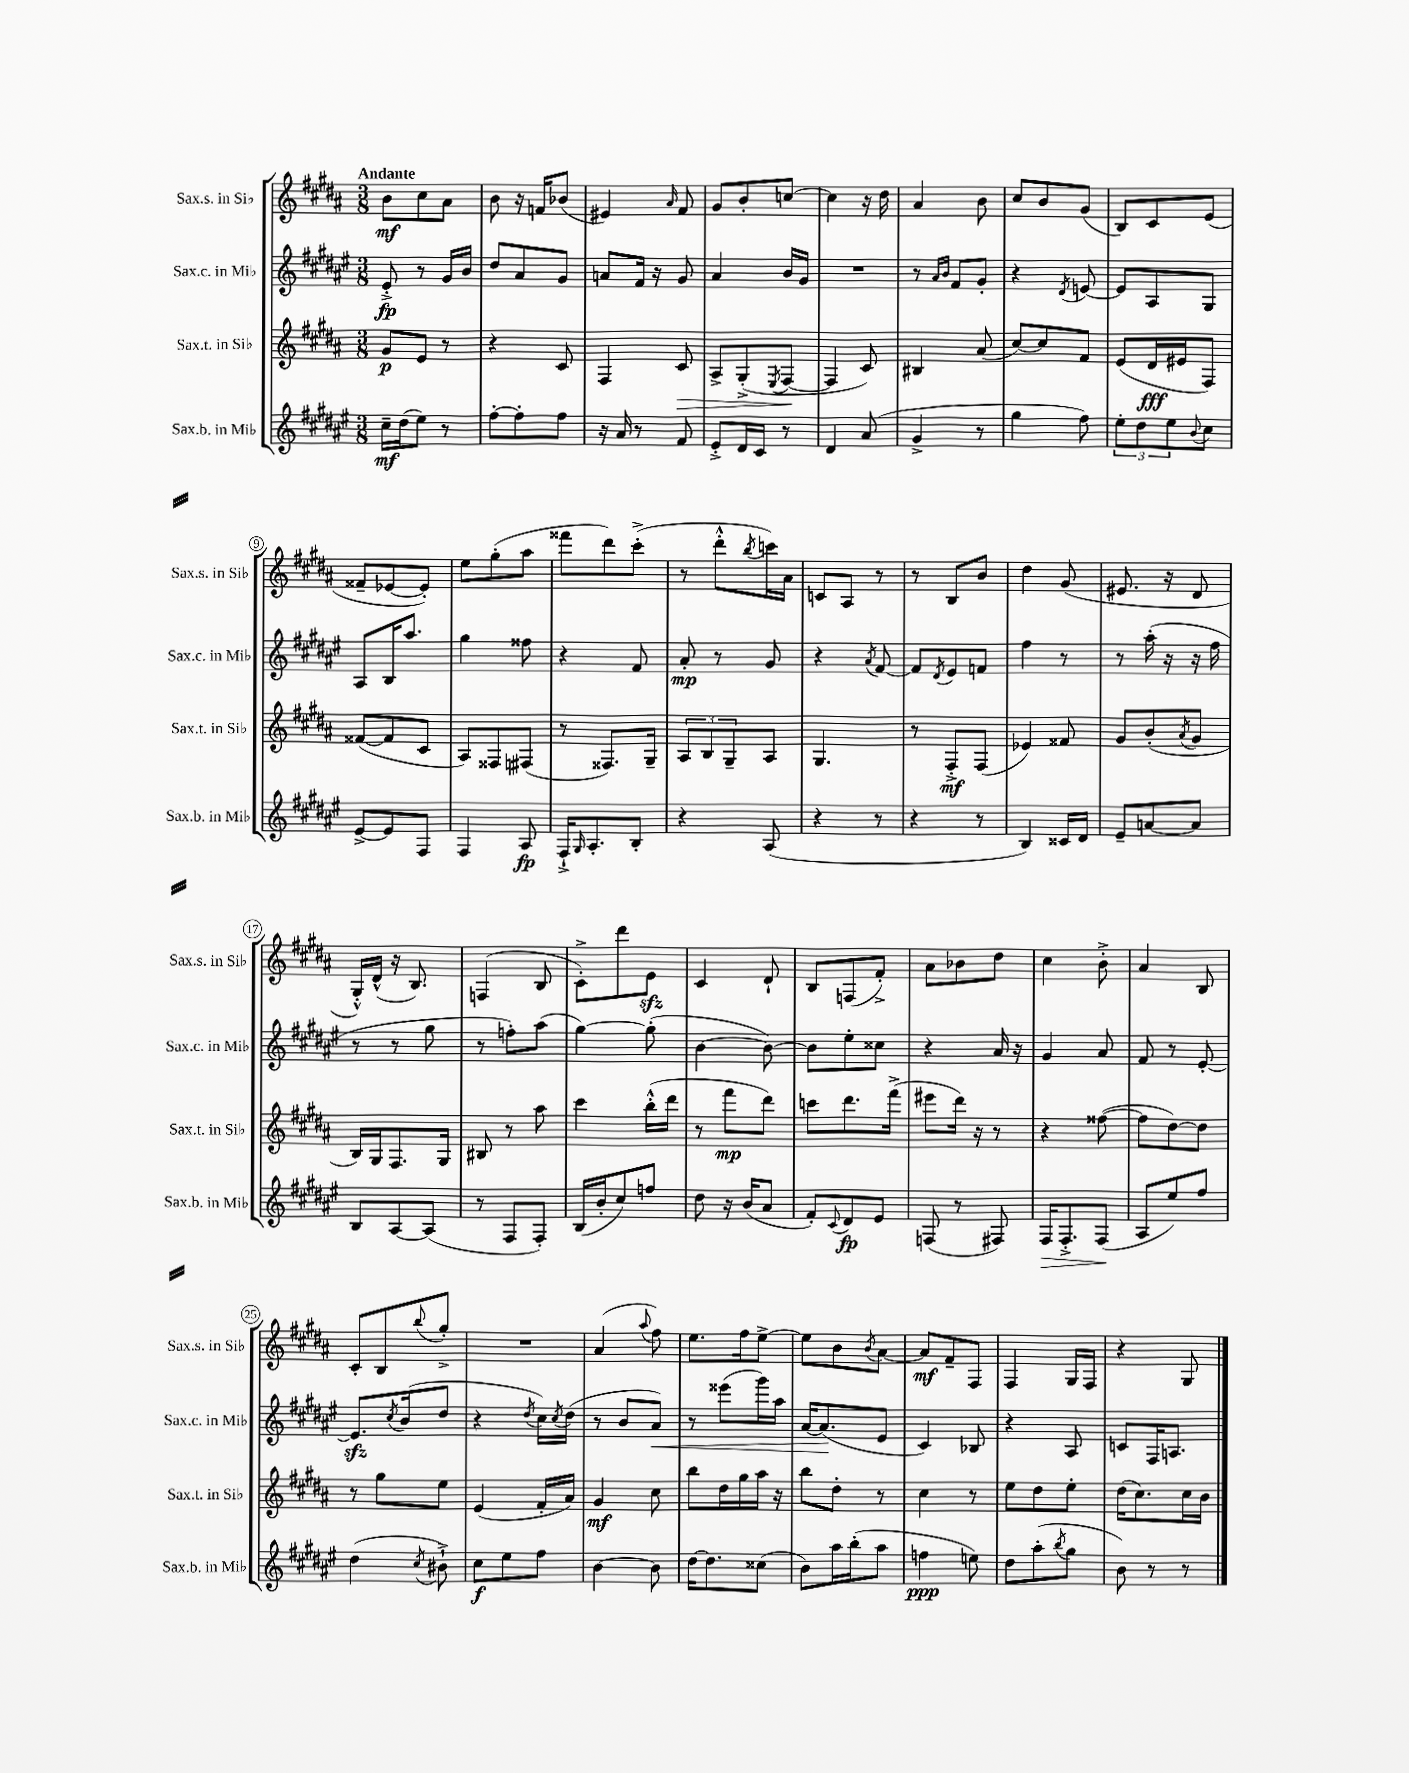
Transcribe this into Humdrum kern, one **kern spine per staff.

**kern	**dynam	**kern	**dynam	**kern	**dynam	**kern	**dynam
*part4	*part4	*part3	*part3	*part2	*part2	*part1	*part1
*staff4	*staff4	*staff3	*staff3	*staff2	*staff2	*staff1	*staff1
*I"Sax.b. in Mi♭	*	*I"Sax.t. in Si♭	*	*I"Sax.c. in Mi♭	*	*I"Sax.s. in Si♭	*
*I'Sax.b. in Mi♭	*	*I'Sax.t. in Si♭	*	*I'Sax.c. in Mi♭	*	*I'Sax.s. in Si♭	*
*clefG2	*	*clefG2	*	*clefG2	*	*clefG2	*
*k[f#c#g#d#a#e#]	*	*k[f#c#g#d#a#]	*	*k[f#c#g#d#a#e#]	*	*k[f#c#g#d#a#]	*
*M3/8	*	*M3/8	*	*M3/8	*	*M3/8	*
=1	=1	=1	=1	=1	=1	=1	=1
!	!	!	!	!	!	!LO:TX:a:B:t=Andante	!
16cc#~\LL	mf	8g#/L	p	8e#'^/	fp	8b\L	mf
(16dd#\J	.	.	.	.	.	.	.
8ee#\J)	.	8e/J	.	8r	.	8cc#\	.
8r	.	8r	.	16g#/LL	.	8a#\J	.
.	.	.	.	16b/JJ	.	.	.
=2	=2	=2	=2	=2	=2	=2	=2
[8ff#'\L	.	4r	.	8dd#/L	.	8b\	.
8ff#'\]	.	.	.	8a#/	.	16r	.
.	.	.	.	.	.	16fn/KL	.
8ff#\J	.	8c#/	.	8g#/J	.	(8b-X/J	.
=3	=3	=3	=3	=3	=3	=3	=3
16r	.	4F#/	.	8an/L	.	4e#X/)	.
16a#/	.	.	.	.	.	.	.
8r	.	.	.	16f#/Jk	.	.	.
.	.	.	.	16r	.	.	.
.	.	.	.	.	.	16qqa#/	.
!	!	!	!LO:HP:b	!	!	!	!
8f#/	.	8c#/	>	8g#/	.	8f#/	.
=4	=4	=4	=4	=4	=4	=4	=4
8e#'^/L	.	8A#^/L	.	4a#/	.	8g#/L	.
16d#/L	.	(8G#'^/	.	.	.	8b'/	.
16c#/JJ	.	.	.	.	.	.	.
.	.	8qE/	.	.	.	.	.
8r	.	[8F#/J	.	16b/LL	.	[8ccn/J	.
.	.	.	.	16g#/JJ	.	.	.
.	.	.	]	.	.	.	.
=5	=5	=5	=5	=5	=5	=5	=5
4d#/	.	4F#/]	.	4.r	.	4cc\]	.
(8a#/	.	8c#/)	.	.	.	16r	.
.	.	.	.	.	.	16dd#\	.
=6	=6	=6	=6	=6	=6	=6	=6
4g#^/	.	4B#X/	.	8r	.	4a#/	.
.	.	.	.	16qqa#/LL	.	.	.
.	.	.	.	16qqb/JJ	.	.	.
.	.	.	.	8f#/L	.	.	.
8r	.	(8a#/	.	8g#'/J	.	8b\	.
=7	=7	=7	=7	=7	=7	=7	=7
4gg#\	.	[8cc#/L)	.	4r	.	8cc#/L	.
.	.	8cc#/]	.	.	.	8b/	.
.	.	.	.	8qd#/	.	.	.
8ff#\)	.	8f#/J	.	[8en/	.	(8g#/J	.
=8	=8	=8	=8	=8	=8	=8	=8
12ee#'\L	.	(8e/L	.	8e/L]	.	8B/L)	.
12dd#\	.	.	.	.	.	.	.
.	.	16d#/L	fff	8A#/	.	8c#/	.
12ee#\	.	.	.	.	.	.	.
.	.	16e#X/J	.	.	.	.	.
8qqb/	.	.	.	.	.	.	.
8cc#\J	.	8F#/J)	.	8G#/J	.	(8e/J	.
!!LO:LB:g=z
=9	=9	=9	=9	=9	=9	=9	=9
[8e#^/L	.	([8f##X/L	.	8A#/L	.	8f##X~/L	.
8e#/]	.	8f##/]	.	16B/K	.	[8e-X/	.
.	.	.	.	8.aa#/J	.	.	.
8F#/J	.	8c#/J	.	.	.	8e-'/J])	.
=10	=10	=10	=10	=10	=10	=10	=10
4F#/	.	8A#/L)	.	4gg#\	.	8ee\L	.
.	.	8F##X/	.	.	.	(8gg#'\	.
8A#/	fp	(8F#X/J	.	8ff##X\	.	8aa#\J	.
=11	=11	=11	=11	=11	=11	=11	=11
16F#`^/KL	.	8r	.	4r	.	8fff##X\L	.
16qqG#/	.	.	.	.	.	.	.
8.A#'/	.	.	.	.	.	.	.
.	.	8.F##X/L)	.	.	.	8ddd#\)	.
8B'/J	.	.	.	8f#/	.	(8ccc#'^\J	.
.	.	16G#~/Jk	.	.	.	.	.
=12	=12	=12	=12	=12	=12	=12	=12
4r	.	12A#/L	.	8a#'/	mp	8r	.
.	.	12B/	.	.	.	.	.
.	.	.	.	8r	.	8ddd#'^^\L	.
.	.	12G#~/	.	.	.	.	.
.	.	.	.	.	.	8qbb/	.
(8A#/	.	8A#/J	.	8g#/	.	16cccn\L)	.
.	.	.	.	.	.	16a#\JJ	.
=13	=13	=13	=13	=13	=13	=13	=13
4r	.	4.G#/	.	4r	.	8cn/L	.
.	.	.	.	.	.	8A#/J	.
.	.	.	.	8qa#/	.	.	.
8r	.	.	.	[8f#/	.	8r	.
=14	=14	=14	=14	=14	=14	=14	=14
4r	.	8r	.	8f#/L]	.	8r	.
.	.	.	.	8qd#/	.	.	.
.	.	8F#'^/L	mf	8e#/	.	8B/L	.
8r	.	(8F#/J	.	8fn/J	.	8b/J	.
=15	=15	=15	=15	=15	=15	=15	=15
4B/)	.	4e-X/)	.	4ff#\	.	4dd#\	.
16c##X/LL	.	8f##X/	.	8r	.	(8g#/	.
16d#/JJ	.	.	.	.	.	.	.
=16	=16	=16	=16	=16	=16	=16	=16
8e#~/L	.	8g#/L	.	8r	.	8.e#X/	.
[8an/	.	(8b'/	.	(16aa#'\	.	.	.
.	.	.	.	16r	.	16r	.
.	.	8qa#/	.	.	.	.	.
8a/J]	.	8g#/J	.	16r	.	8d#/	.
.	.	.	.	16ff#\	.	.	.
!!LO:LB:g=z
=17	=17	=17	=17	=17	=17	=17	=17
8B/L	.	16B/LL)	.	8r	.	16G#'^^/LL)	.
.	.	16G#/J	.	.	.	(16d#^^/JJ	.
[8A#/	.	8.F#/	.	8r	.	16r	.
.	.	.	.	.	.	8.B/)	.
(8A#/J]	.	.	.	8gg#\	.	.	.
.	.	16G#/Jk	.	.	.	.	.
=18	=18	=18	=18	=18	=18	=18	=18
8r	.	8B#X/	.	8r	.	(4Fn/	.
8F#/L	.	8r	.	8ffn'\L)	.	.	.
8F#'/J)	.	8aa#\	.	(8aa#\J	.	8B/	.
=19	=19	=19	=19	=19	=19	=19	=19
(16B/LL	.	4ccc#\	.	[4gg#\)	.	8c#'^\L)	.
16b'/J	.	.	.	.	.	.	.
8cc#/)	.	.	.	.	.	8ddd#\	.
8ffn/J	.	(16bb'^^\LL	.	(8gg#'\]	.	8ezz\J	.
.	.	16ddd#\JJ	.	.	.	.	.
=20	=20	=20	=20	=20	=20	=20	=20
8dd#\	.	8r	.	[4b\	.	4c#/	.
16r	.	8fff#\L	mp	.	.	.	.
(16b/KL	.	.	.	.	.	.	.
8a#/J	.	8ddd#\J)	.	8b\_)	.	8d#`/	.
=21	=21	=21	=21	=21	=21	=21	=21
8f#'/L)	.	8cccn\L	.	8b\L]	.	8B/L	.
8qqc#/	.	.	.	.	.	.	.
8d#/	fp	8.ddd#\	.	8ee#'\	.	(8Fn/	.
8e#/J	.	.	.	8cc##X\J	.	8f#'^/J)	.
.	.	(16fff#^\Jk	.	.	.	.	.
=22	=22	=22	=22	=22	=22	=22	=22
(8Fn/	.	8eee#X\L	.	4r	.	8a#\L	.
8r	.	16ddd#\Jk)	.	.	.	8b-X\	.
.	.	16r	.	.	.	.	.
8F#X/)	.	8r	.	16a#/	.	8dd#\J	.
.	.	.	.	16r	.	.	.
=23	=23	=23	=23	=23	=23	=23	=23
!	!LO:HP:b	!	!	!	!	!	!
16F#/KL	>	4r	.	4g#/	.	4cc#\	.
8.F#'^/	.	.	.	.	.	.	.
(8F#/J	.	([8ff##X\	.	8a#/	.	8b'^\	.
.	]	.	.	.	.	.	.
=24	=24	=24	=24	=24	=24	=24	=24
8A#/L	.	8ff##\L]	.	8f#/	.	4a#/	.
8ee#/)	.	[8dd#\)	.	8r	.	.	.
8ff#/J	.	8dd#\J]	.	[8e#'/	.	8B/	.
!!LO:LB:g=z
=25	=25	=25	=25	=25	=25	=25	=25
(4dd#\	.	8r	.	8.e#zz/L]	.	8c#'/L	.
.	.	8gg#\L	.	.	.	8B/	.
.	.	.	.	8qcc#/	.	.	.
.	.	.	.	(16b/k	.	.	.
8qcc#/	.	.	.	.	.	8qqbb/	.
8b#X`^\)	.	8ee\J	.	8dd#/J	.	8gg#'^/J	.
=26	=26	=26	=26	=26	=26	=26	=26
8cc#\L	f	(4e/	.	4r	.	4.r	.
8ee#\	.	.	.	.	.	.	.
.	.	.	.	8qdd#/	.	.	.
8ff#\J	.	16f#'/LL	.	16cc#\LL)	.	.	.
.	.	.	.	8qcc#/	.	.	.
.	.	16a#/JJ)	.	(16dd#\JJ	.	.	.
=27	=27	=27	=27	=27	=27	=27	=27
[4b\	.	4g#/	mf	8r	.	(4a#/	.
.	.	.	.	8b/L	.	.	.
.	.	.	.	.	.	8qqaa#/	.
!	!	!	!	!	!LO:HP:b	!	!
8b\]	.	8cc#\	.	8a#/J)	<	8ff#\)	.
=28	=28	=28	=28	=28	=28	=28	=28
[16dd#\KL	.	8bb\L	.	8r	.	8.ee\L	.
8.dd#\]	.	.	.	.	.	.	.
.	.	16dd#\L	.	(8eee##X\L	.	.	.
.	.	16gg#\	.	.	.	16ff#\k	.
(8cc##X\J	.	16aa#\JJ	.	16ggg#\L)	.	[8ee^\J	.
.	.	16r	.	16aa#\JJ	.	.	.
=29	=29	=29	=29	=29	=29	=29	=29
8b\L)	.	8bb\L	.	[16a#/KL	.	8ee\L]	.
.	.	.	.	(8.a#/]	.	.	.
16aa#\L	.	8dd#'\J	.	.	.	8b\	.
(16bb'\J	.	.	.	.	.	.	.
.	.	.	.	.	.	8qb/	.
8aa#\J	.	8r	.	8e#/J	[	[8a#\J	.
=30	=30	=30	=30	=30	=30	=30	=30
4ffn\	ppp	4cc#\	.	4c#/)	.	8a#/L]	mf
.	.	.	.	.	.	8f#~/	.
8een\)	.	8r	.	8B-X/	.	8F#/J	.
=31	=31	=31	=31	=31	=31	=31	=31
8dd#\L	.	8ee\L	.	4r	.	4F#/	.
(8aa#'\	.	8dd#\	.	.	.	.	.
8qbb/	.	.	.	.	.	.	.
8gg#\J	.	8ee'\J	.	8A#/	.	16G#/LL	.
.	.	.	.	.	.	16F#/JJ	.
=32	=32	=32	=32	=32	=32	=32	=32
8b\)	.	(16dd#\KL	.	8cn/L	.	4r	.
.	.	8.cc#\)	.	.	.	.	.
8r	.	.	.	16F#/K	.	.	.
.	.	.	.	8.An/J	.	.	.
8r	.	16cc#\L	.	.	.	8G#/	.
.	.	16b\JJ	.	.	.	.	.
==	==	==	==	==	==	==	==
*-	*-	*-	*-	*-	*-	*-	*-
